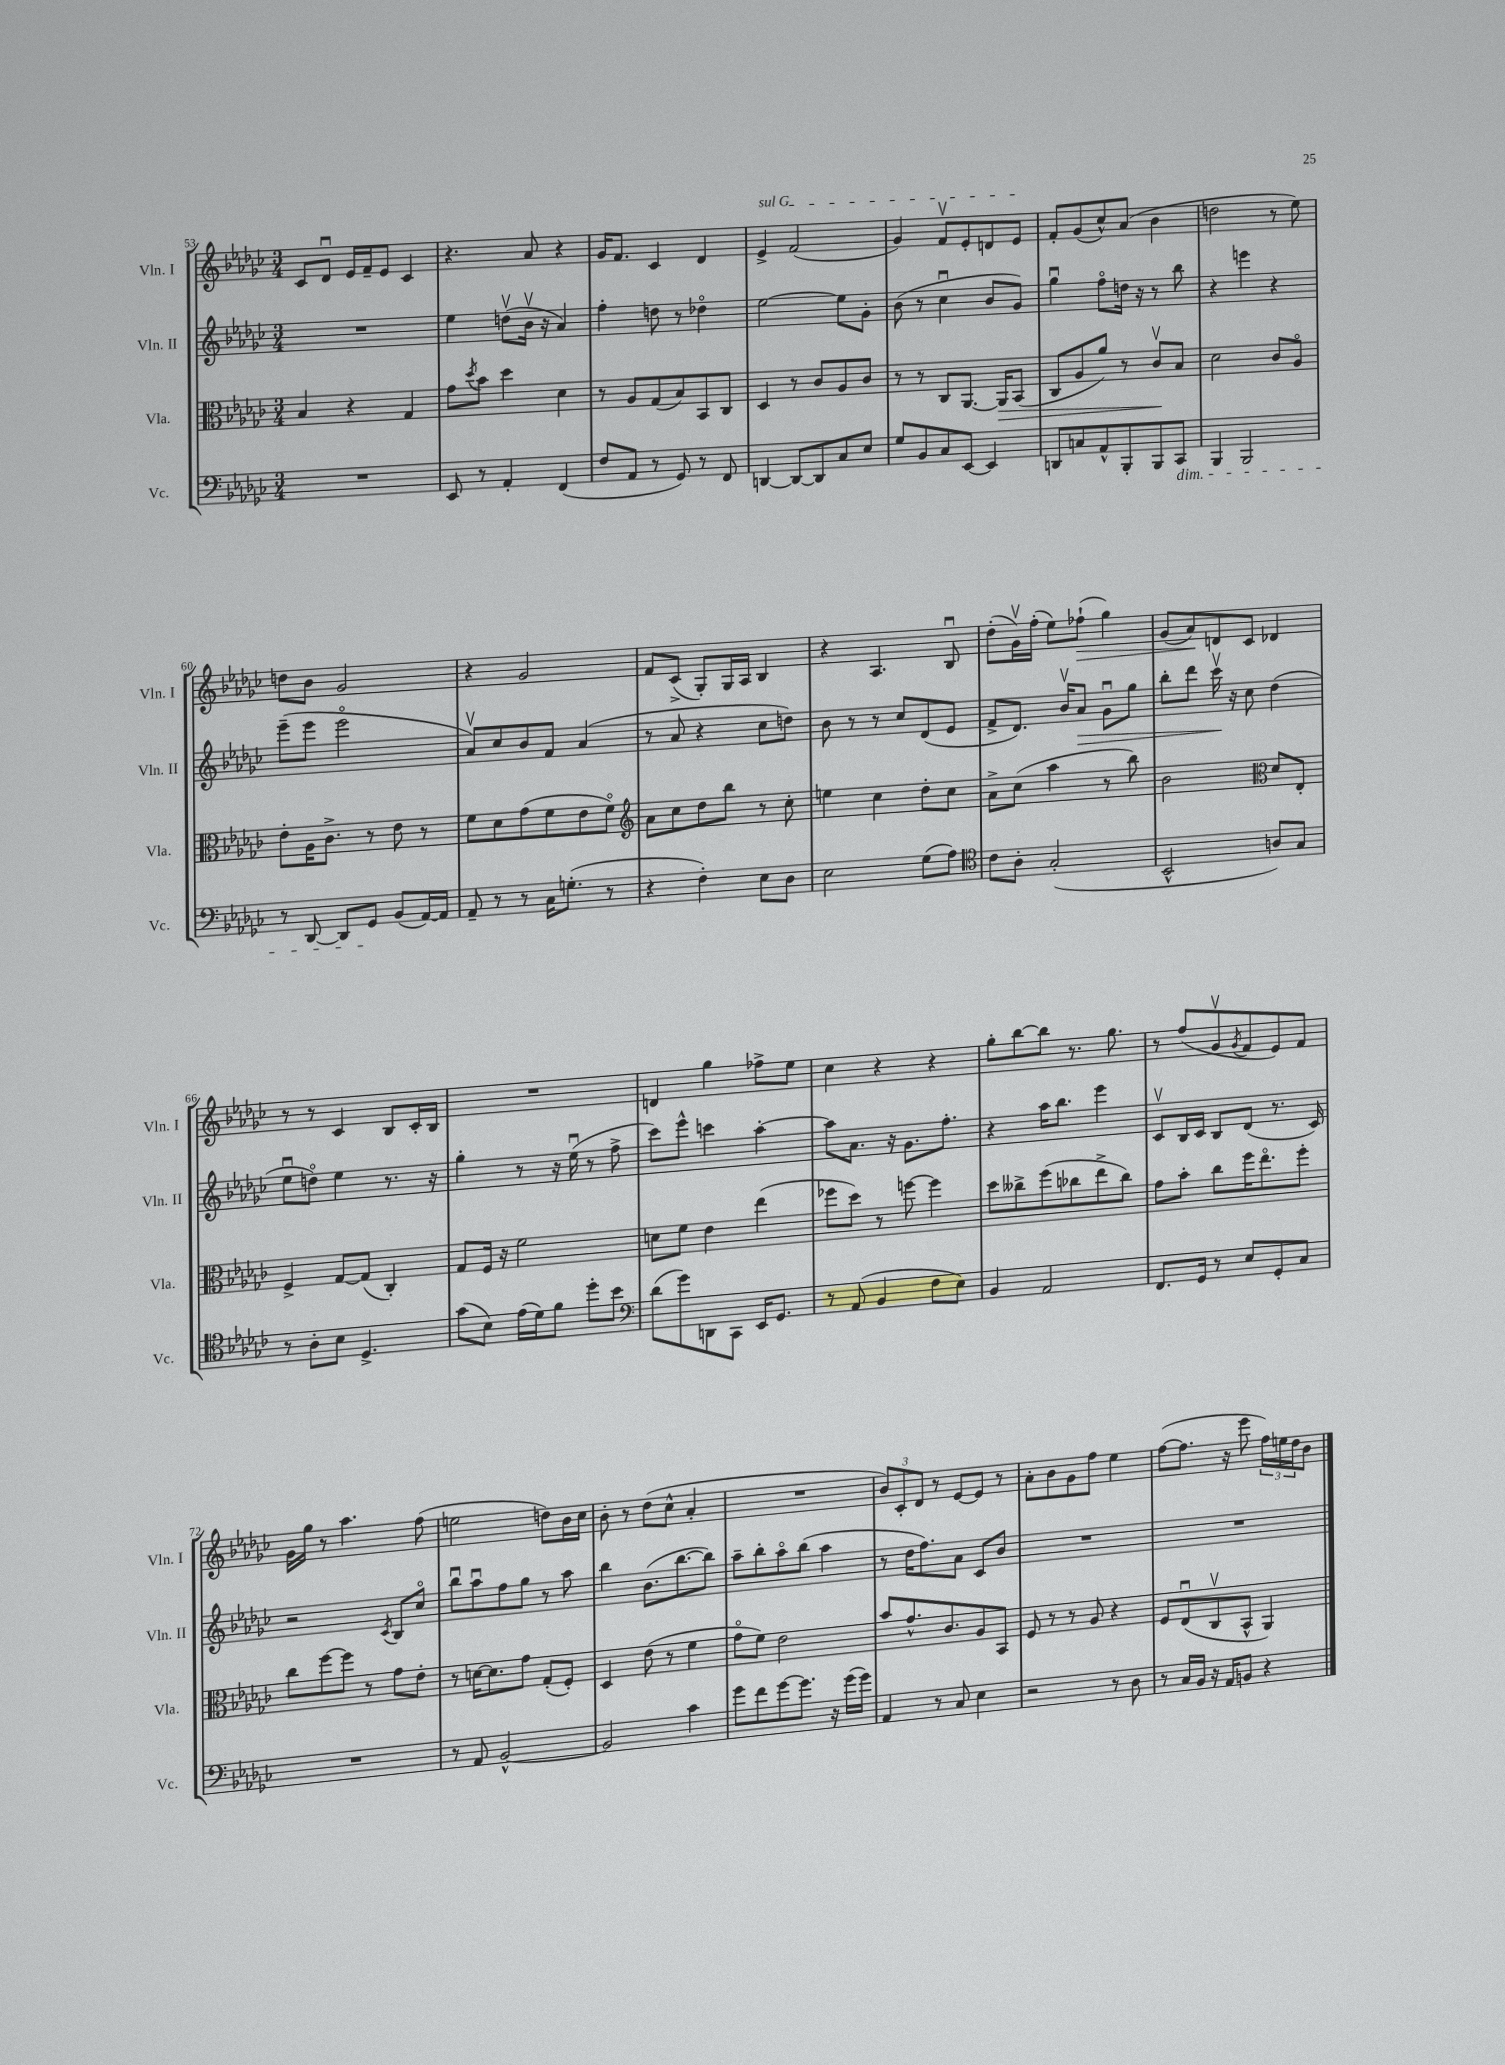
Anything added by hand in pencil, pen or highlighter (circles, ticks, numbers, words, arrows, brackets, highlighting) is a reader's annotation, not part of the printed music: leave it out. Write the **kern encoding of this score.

**kern	**kern	**dynam	**kern	**dynam	**kern	**dynam
*part4	*part3	*part3	*part2	*part2	*part1	*part1
*staff4	*staff3	*staff3	*staff2	*staff2	*staff1	*staff1
*I"Vc.	*I"Vla.	*	*I"Vln. II	*	*I"Vln. I	*
*I'Vc.	*I'Vla.	*	*I'Vln. II	*	*I'Vln. I	*
*clefF4	*clefC3	*	*clefG2	*	*clefG2	*
*k[b-e-a-d-g-c-]	*k[b-e-a-d-g-c-]	*	*k[b-e-a-d-g-c-]	*	*k[b-e-a-d-g-c-]	*
*M3/4	*M3/4	*	*M3/4	*	*M3/4	*
=53	=53	=53	=53	=53	=53	=53
2.r	4B-/	.	2.r	.	8c-/L	.
.	.	.	.	.	8d-u/J	.
.	4r	.	.	.	16e-/LL	.
.	.	.	.	.	16f~/J	.
.	.	.	.	.	8e-/J	.
.	4G-/	.	.	.	4c-/	.
=54	=54	=54	=54	=54	=54	=54
8EE-/	8g-\L	.	4ee-\	.	4.r	.
.	8qdd-/	.	.	.	.	.
8r	8b-\J	.	.	.	.	.
4AA-'/	4dd-\	.	(8ddnv\L	.	.	.
.	.	.	16b-v\Jk	.	8a-/	.
.	.	.	16r	.	.	.
(4FF/	4d-\	.	4a-/)	.	4r	.
=55	=55	=55	=55	=55	=55	=55
8F/L	8r	.	4ff'\	.	16g-/KL	.
.	.	.	.	.	8.f/J	.
8AA-/J	8A-/L	.	.	.	.	.
8r	(8G-/	.	8ddn\	.	4c-/	.
8GG-/)	8B-/)	.	8r	.	.	.
8r	8BB-/	.	4dd-X\	.	4d-/	.
8FF/	8C-/J	.	.	.	.	.
=56	=56	=56	=56	=56	=56	=56
!	!	!	!	!	!LO:TX:a:i:t=sul G	!
[4DDn/	4D-/	.	[2ee-\	.	4e-^/	.
8DD/L_	8r	.	.	.	(2f/	.
8DD/]	8c-/L	.	.	.	.	.
8C-/	8A-/	.	8ee-\L]	.	.	.
8E-/J	8c-/J	.	8g-'\J	.	.	.
=57	=57	=57	=57	=57	=57	=57
8G-/L	8r	.	(8b-\	.	4g-/)	.
8BB-/	8r	.	8r	.	.	.
8C-/	8C-/L	.	4cc-u\	.	8fv/L	.
[8EE-/J	[8.AA-/J	.	.	.	8e-'/	.
4EE-/]	.	.	8b-/L	.	8dn/	.
!	!	!LO:HP:b	!	!	!	!
.	16AA-/KL]	>	.	.	.	.
.	(8BB-/J	.	8g-/J)	.	8e-/J	.
=58	=58	=58	=58	=58	=58	=58
8DDn/L	8C-/L	.	4gg-u\	.	8f'/L	.
8Cn/	8A-/	.	.	.	(8g-/	.
8AA-^^/	8a-/J)	.	8ff\L	.	8cc-^^/)	.
8BBB-'/	8r	.	16ddn\Jk	.	(8a-/J	.
.	.	.	16r	.	.	.
8BBB-/	8c-v/L	.	8r	.	4b-\	.
!LO:TX:b:i:t=dim.	!	!	!	!	!	!
8CC-/J	8B-/J	]	8bb-\	.	.	.
=59	=59	=59	=59	=59	=59	=59
4BBB-/	2d-\	.	4r	.	2ddn\	.
2BBB-/	.	.	4eeen\	.	.	.
.	8c-/L	.	4r	.	8r	.
.	8A-/J	.	.	.	8ee-\)	.
!!LO:LB:g=z
=60	=60	=60	=60	=60	=60	=60
8r	8e-'\L	.	(8eee-~\L	.	8ddn\L	.
[8DD-/	16A-\K	.	8eee-\J	.	8b-\J	.
.	8.c-^\J	.	.	.	.	.
8DD-/L]	.	.	2eee-\	.	2g-/	.
8GG-/J	8r	.	.	.	.	.
(8BB-/L	8e-\	.	.	.	.	.
[16AA-/L)	8r	.	.	.	.	.
16AA-/JJ]	.	.	.	.	.	.
=61	=61	=61	=61	=61	=61	=61
8AA-~/	8f\L	.	8a-v/L)	.	4r	.
8r	8d-\	.	8cc-/	.	.	.
8r	(8g-\	.	8b-/	.	2g-/	.
16C-\KL	8f\	.	8f/J	.	.	.
(8.Gn'\J	.	.	.	.	.	.
.	8e-\	.	(4a-/	.	.	.
8r	8f\J)	.	.	.	.	.
=62	=62	=62	=62	=62	=62	=62
*	*clefG2	*	*	*	*	*
4r	8a-\L	.	8r	.	8f/L	.
.	8cc-\	.	8a-/	.	(8c-^/J	.
4F'\)	8dd-\	.	4r	.	8G-'/L)	.
.	8bb-\J	.	.	.	16G-/L	.
.	.	.	.	.	16A-/JJ	.
8E-\L	8r	.	8cc-\L	.	4B-/	.
8D-\J	8cc-'\	.	8ddn\J)	.	.	.
=63	=63	=63	=63	=63	=63	=63
2E-\	4een\	.	8b-\	.	4r	.
.	.	.	8r	.	.	.
.	4cc-\	.	8r	.	4.A-/	.
.	.	.	8cc-/L	.	.	.
(8G-\L	8dd-'\L	.	(8d-/	.	.	.
8A-\J)	8cc-\J	.	8e-/J	.	8B-u/	.
=64	=64	=64	=64	=64	=64	=64
*clefC4	*	*	*	*	*	*
8c-\L	8a-^\L	.	8f^/L	.	(8dd-'\L	.
8A-'\J	(8cc-\J	.	8.d-/J)	.	16g-v\L)	.
.	.	.	.	.	(16ff'\JJ	.
(2G-'/	4aa-\	.	.	.	8ee-\L)	.
.	.	.	16b-v/KL	.	.	.
!	!	!	!	!LO:HP:b	!	!LO:HP:b
.	.	.	8a-/J	>	(8ff-X`\J	>
.	8r	.	8g-u\L	.	4gg-\)	.
.	8bb-\)	.	8gg-\J	.	.	.
=65	=65	=65	=65	=65	=65	=65
2BB-^^/	2b-\	.	8bb-'\L	.	(8g-/L	.
.	.	.	8ddd-\J	.	8a-/)	.
.	.	.	16ccc-v\	.	8dn/	]
.	.	.	16r	]	.	.
.	.	.	8cc-\	.	8c-/J	.
*	*clefC3	*	*	*	*	*
8An/L)	8d-/L	.	(4dd-\	.	4d-X/	.
8G-/J	8E-'/J	.	.	.	.	.
!!LO:LB:g=z
=66	=66	=66	=66	=66	=66	=66
8r	4F^/	.	8ee-u\L	.	8r	.
8A-'\L	.	.	8ddn\J)	.	8r	.
8B-\J	[8G-/L	.	4ee-\	.	4c-/	.
4.D-^/	(8G-/J]	.	.	.	.	.
.	4C-'/)	.	8.r	.	8B-/L	.
.	.	.	.	.	16c-'/L	.
.	.	.	16r	.	16B-/JJ	.
=67	=67	=67	=67	=67	=67	=67
(8g-\L	8G-/L	.	4gg-'\	.	2.r	.
8B-\J)	16F/Jk	.	.	.	.	.
.	16r	.	.	.	.	.
(16e-\LL	2f\	.	8r	.	.	.
16d-\J)	.	.	.	.	.	.
8f\J	.	.	16r	.	.	.
.	.	.	(16ee-u\	.	.	.
8dd-'\L	.	.	8r	.	.	.
8b-\J	.	.	8ff^\	.	.	.
=68	=68	=68	=68	=68	=68	=68
*clefF4	*	*	*	*	*	*
(8d-\L	8dn\L	.	8ccc-\L)	.	4dn/	.
8g-\)	8f\J	.	8eee-^^\J	.	.	.
8DDn\	4e-\	.	4cccn\	.	4gg-\	.
8CC-\J	.	.	.	.	.	.
16EE-/KL	(4ee-\	.	[4aa-'\	.	8ff-X^\L	.
8.GG-/J	.	.	.	.	.	.
.	.	.	.	.	8ee-\J	.
=69	=69	=69	=69	=69	=69	=69
8r	8ff-X\L	.	8aa-\L]	.	4cc-\	.
(8AA-/	8dd-\J)	.	8.a-\J	.	.	.
4BB-/	8r	.	.	.	4r	.
.	.	.	16r	.	.	.
.	[8ffn\	.	8.g-\L	.	.	.
8F\L	4ff\]	.	.	.	4r	.
.	.	.	8.ff'\J	.	.	.
8E-\J)	.	.	.	.	.	.
=70	=70	=70	=70	=70	=70	=70
4BB-/	8dd-\L	.	4r	.	8gg-'\L	.
.	8cc--X^\	.	.	.	[8bb-\	.
2AA-/	(8ff\	.	16aa-\KL	.	8bb-\J]	.
.	.	.	8.bb-\J	.	.	.
.	8cc-X\	.	.	.	8.r	.
.	8ee-^\	.	4eee-\	.	.	.
.	.	.	.	.	8.gg-\	.
.	8cc-\J)	.	.	.	.	.
=71	=71	=71	=71	=71	=71	=71
8.FF/L	8g-\L	.	8c-v/L	.	8r	.
.	8b-'\J	.	16B-/L	.	(8ff/L	.
16GG-/Jk	.	.	16c-/JJ	.	.	.
8r	8cc-\L	.	8B-/L	.	8g-v/	.
.	.	.	.	.	8qg-/	.
8E-/L	16ff\K	.	(8d-/J	.	8f/	.
.	8.ee-\	.	.	.	.	.
8GG-'/	.	.	8.r	.	8e-/)	.
8C-/J	8ff'\J	.	.	.	8f/J	.
.	.	.	16c-/)	.	.	.
!!LO:LB:g=z
=72	=72	=72	=72	=72	=72	=72
2.r	8cc-\L	.	2r	.	16g-\LL	.
.	.	.	.	.	16gg-\JJ	.
.	[8ff\	.	.	.	8r	.
.	8ff\J]	.	.	.	4.aa-\	.
.	8r	.	.	.	.	.
.	.	.	8qc-/	.	.	.
.	8g-\L	.	8B-/L	.	.	.
.	8e-'\J	.	8cc-/J	.	(8ff\	.
=73	=73	=73	=73	=73	=73	=73
8r	8r	.	8bb-u\L	.	2een\	.
8AA-/	[16dn\KL	.	8aa-u\	.	.	.
.	8.d\]	.	.	.	.	.
[2BB-^^/	.	.	8ff\	.	.	.
.	8g-\J	.	8gg-\J	.	.	.
.	(8G-'/L	.	8r	.	8ddn\L)	.
.	8F'/J)	.	8aa-\	.	16b-\L	.
.	.	.	.	.	16cc-\JJ	.
=74	=74	=74	=74	=74	=74	=74
2BB-/]	4D-/	.	4bb-\	.	8b-'\	.
.	.	.	.	.	8r	.
.	(8e-\	.	(8.b-\L	.	(8dd-\L	.
.	8r	.	.	.	8cc-^^\J	.
.	.	.	[8.bb-\	.	.	.
4c-\	4f\	.	.	.	4a-'/	.
.	.	.	8bb-\J])	.	.	.
=75	=75	=75	=75	=75	=75	=75
8g-\L	8g-\L	.	8aa-~\L	.	2.r	.
8f\	8f\J)	.	8bb-'\	.	.	.
[8g-\	2e-\	.	8aa-\	.	.	.
8.g-\J]	.	.	(8bb-\J	.	.	.
.	.	.	4aa-\	.	.	.
16r	.	.	.	.	.	.
(16g-\LL	.	.	.	.	.	.
16g-\JJ)	.	.	.	.	.	.
=76	=76	=76	=76	=76	=76	=76
4AA-/	8b-/L	.	8r	.	12b-/L)	.
.	.	.	.	.	12c-'/	.
.	8.g-^^/	.	16dd-\KL	.	.	.
.	.	.	.	.	12d-/J	.
.	.	.	8.ff\)	.	.	.
8r	.	.	.	.	8r	.
.	8.c-/	.	.	.	.	.
8C-/	.	.	8a-\J	.	[8e-/L	.
4E-\	8A-/	.	8c-/L	.	8e-/J]	.
.	8BB-/J	.	8b-/J	.	8r	.
=77	=77	=77	=77	=77	=77	=77
2r	8F/	.	2.r	.	8a-'\L	.
.	8r	.	.	.	8b-\	.
.	8r	.	.	.	8g-\	.
.	8A-/	.	.	.	8ff\J	.
8r	4r	.	.	.	4ee-\	.
8D-\	.	.	.	.	.	.
=78	=78	=78	=78	=78	=78	=78
8r	8F/L	.	2.r	.	([8ff\L	.
16C-/LL	(8E-u/	.	.	.	8.ff\J]	.
16BB-/JJ	.	.	.	.	.	.
16r	8C-v/	.	.	.	.	.
16AA-/KL	.	.	.	.	16r	.
8BBn/J	8BB-^^/J	.	.	.	8eee-\	.
4r	4AA-/)	.	.	.	24ff\LL)	.
.	.	.	.	.	24een\	.
.	.	.	.	.	24dd-\J	.
.	.	.	.	.	8b-\J	.
==	==	==	==	==	==	==
*-	*-	*-	*-	*-	*-	*-
